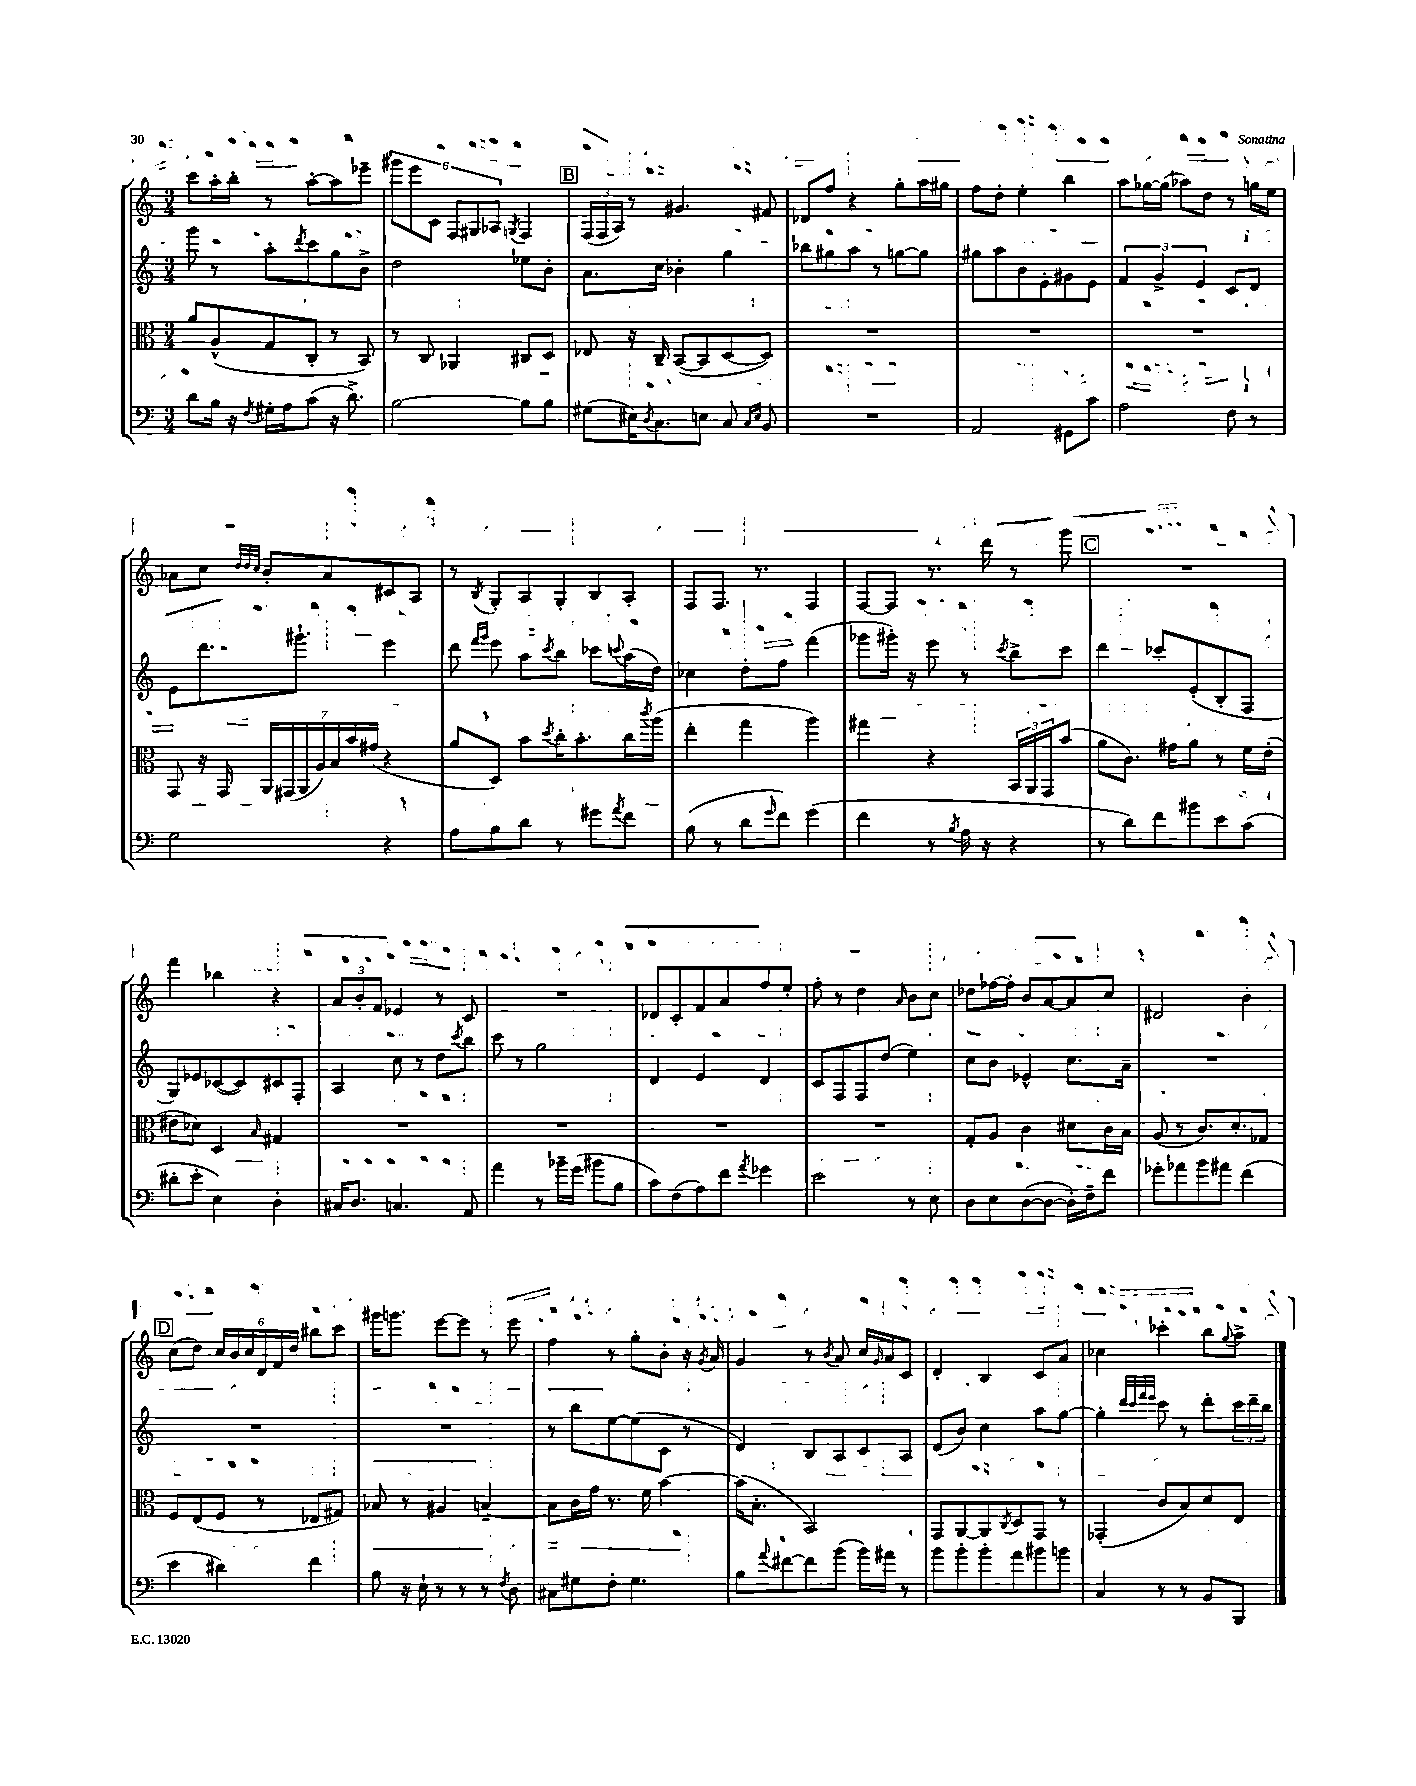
<<
\new StaffGroup <<
\new Staff = "s0" {
    \clef treble \key c \major \numericTimeSignature \time 3/4
    c'''8 a''16-. b''16-. r8 a''8~-. a''8 ees'''8-- |
    \tuplet 6/4 { gis'''8 e'''8 c'8 f8 gis8 aes8 } \acciaccatura { g8 } f4 |
    \mark \markup { \box "B" } \tuplet 3/2 { f16( f16 a16) } r8 gis'4. fis'8 |
    des'8 f''8 r4 g''8-. a''16 gis''16 |
    f''8 d''8-. e''4-. b''4 |
    a''8 ges''16~ ges''16( aes''8) d''8 r8 g''16 e''16 |
    aes'8 c''8 \grace { d''32 d''32 c''32 } b'8-. aes'8 cis'8 a8 |
    r8 \acciaccatura { b8 } g8-. a8 g8-. b8 a8-. |
    f8 f8. r8. f4 |
    f8~ f8 r8. d'''16 r8 g'''8 |
    \mark \markup { \box "C" } R2. |
    f'''4 bes''4 r4 |
    \tuplet 3/2 { a'8 b'8-. f'8 } ees'4 r8 c'8 |
    R2. |
    des'8 c'8-. f'8 a'8 f''8 e''8-. |
    f''8-. r8 d''4 \grace { a'16 } b'8 c''8 |
    des''8 fes''16~ fes''16-. b'8 a'8~ a'8 c''8 |
    dis'2 b'4-. |
    \mark \markup { \box "D" } c''8( d''8) \tuplet 6/4 { c''16 b'16 c''16 d'16 f'16 d''16 } bis''8 c'''8 |
    gis'''16 g'''8. e'''8~ e'''8 r8 e'''8 |
    f''4 r8 g''8-. b'8-. r16 \acciaccatura { g'8 } a'16 |
    g'4 r8 \acciaccatura { b'8 } a'8 c''16 \grace { g'16 } a'16 c'8 |
    d'4-. b4 c'8 a'8 |
    ces''4 ces'''4-. b''8 \appoggiatura { g''8 } a''8-> \bar "|." |
}
\new Staff = "s1" {
    \clef treble \key c \major \numericTimeSignature \time 3/4
    g'''8 r8 a''8-. \acciaccatura { d'''8 } c'''8 g''8 b'8-> |
    d''2 ees''8 b'8-. |
    \mark \markup { \box "B" } a'8. c''16 bes'4-. g''4 |
    bes''8 gis''8 a''8 r8 g''8~ g''8 |
    gis''8 a''8 b'8 e'8-. gis'8 e'8 |
    \tuplet 3/2 { f'4 g'4-> e'4 } c'8 d'8 |
    e'8 d'''8. gis'''8.-! e'''4 |
    d'''8 \grace { f'''16 g'''16 } e'''8 a''8 \acciaccatura { c'''8 } b''8 ces'''8 \appoggiatura { c'''8 } a''16( d''16) |
    ces''4 d''8-. f''8 f'''4( |
    ges'''8 gis'''16-.) r16 e'''8 r8 \acciaccatura { c'''8 } b''8-> c'''8 |
    \mark \markup { \box "C" } d'''4 ces'''8-. e'8-.( b8-. f8 |
    g8) ees'8 ces'8~( ces'8) cis'8 f8-. |
    a4 c''8 r8 d''8 \acciaccatura { c'''8 } b''8 |
    c'''8 r8 g''2 |
    d'4 e'4 d'4 |
    c'8 f8 f8 d''8( e''4) |
    c''8 b'8 ees'4-^ c''8. a'16-- |
    R2. |
    \mark \markup { \box "D" } R2. |
    R2. |
    r8 b''8 e''8~ e''8( c'8 r8 |
    d'4) b8 a8 c'8 a8 |
    d'8( b'8) c''4 a''8 g''8~ |
    g''4-. \grace { d'''32 c'''32 f'''32 e'''32 } c'''8 r8 d'''8-. \tuplet 3/2 { c'''16 d'''16-- b''16 } \bar "|." |
}
\new Staff = "s2" {
    \clef alto \key c \major \numericTimeSignature \time 3/4
    a'8 a8-^( g8 c8-. r8 b,8) |
    r8 c8 aes,4 cis8 d8 |
    \mark \markup { \box "B" } ees8 r16 c16-- b,8~( b,8 d8~ d8) |
    R2. |
    R2. |
    R2. |
    g,8 r16 g,16 \tuplet 7/4 { a,16 gis,16( a,16 a16) b16 b'16 gis'16( } r4 |
    a'8 d8) b'8 \acciaccatura { d''8 } c''16-. b'8.-. c''16 \acciaccatura { c'''8 } a''16( |
    e''4-. g''4 a''4) |
    gis''4 r4 \tuplet 3/2 { b,16 a,16 g,16 } b'8( |
    \mark \markup { \box "C" } a'8 c'8.) gis'16 a'8 r8 f'16 e'16-.( |
    eis'8 des'8) d4 \grace { b16 } gis4 |
    R2. |
    R2. |
    R2. |
    R2. |
    g8-. a8 c'4 dis'8 c'16 b16 |
    a8( r8 c'8.) d'8.-. ges8 |
    \mark \markup { \box "D" } f8 e8( f8 r8 ees8 gis8) |
    bes8 r8 ais4 b4~-- |
    b8 c'16 g'16 r8. f'16 b'4~ |
    b'16( b8.-. b,2) |
    g,8 a,8~ a,8 \acciaccatura { c8 } d8 g,8 r8 |
    ges,4-.( c'8 b8) d'8 e8 \bar "|." |
}
\new Staff = "s3" {
    \clef bass \key c \major \numericTimeSignature \time 3/4
    d'8 b16 r16 \acciaccatura { f8 } gis16-. a16 c'8( r16 d'8.->) |
    b2~ b8 b8 |
    \mark \markup { \box "B" } gis8( eis16) \acciaccatura { d8 } c8. e8 c8 \grace { c16 e16 } b,8 |
    R2. |
    a,2 gis,8 c'8 |
    a2 f8 r8 |
    g2 r4 |
    a8 b8 d'8 r8 gis'8 \acciaccatura { a'8 } f'8 |
    b8( r8 d'8 \grace { g'16 } f'8) g'4( |
    f'4 r8 \acciaccatura { b8 } a16 r16 r4 |
    \mark \markup { \box "C" } r8 d'8) f'8 bis'8 e'8 c'8( |
    dis'8-. e'8-. e4) d4-. |
    cis16 d8. c4. a,8 |
    a'4 r8 bes'16-- g'16( bis'8 b8 |
    c'8) f8( a8) f'8 \acciaccatura { a'8 } ges'4 |
    e'2 r8 e8 |
    d8 e8 d8~( d8~ d16-.) f16-- f'8 |
    ges'8-. aes'8 b'8 ais'8 f'4( |
    \mark \markup { \box "D" } e'4 dis'4) f'4 |
    b8 r16 e16-! r8 r8 r8 \acciaccatura { f8 } d8 |
    cis8 gis8 f8-. gis4. |
    b8 \appoggiatura { a'8 } fis'8~ fis'8 b'8( b'16) ais'16 r8 |
    b'8 b'8-. b'8-. a'8 bis'8 b'8 |
    c4 r8 r8 b,8 b,,8 \bar "|." |
}
>>
>>
\layout { \context { \Score \remove "Bar_number_engraver" } }
